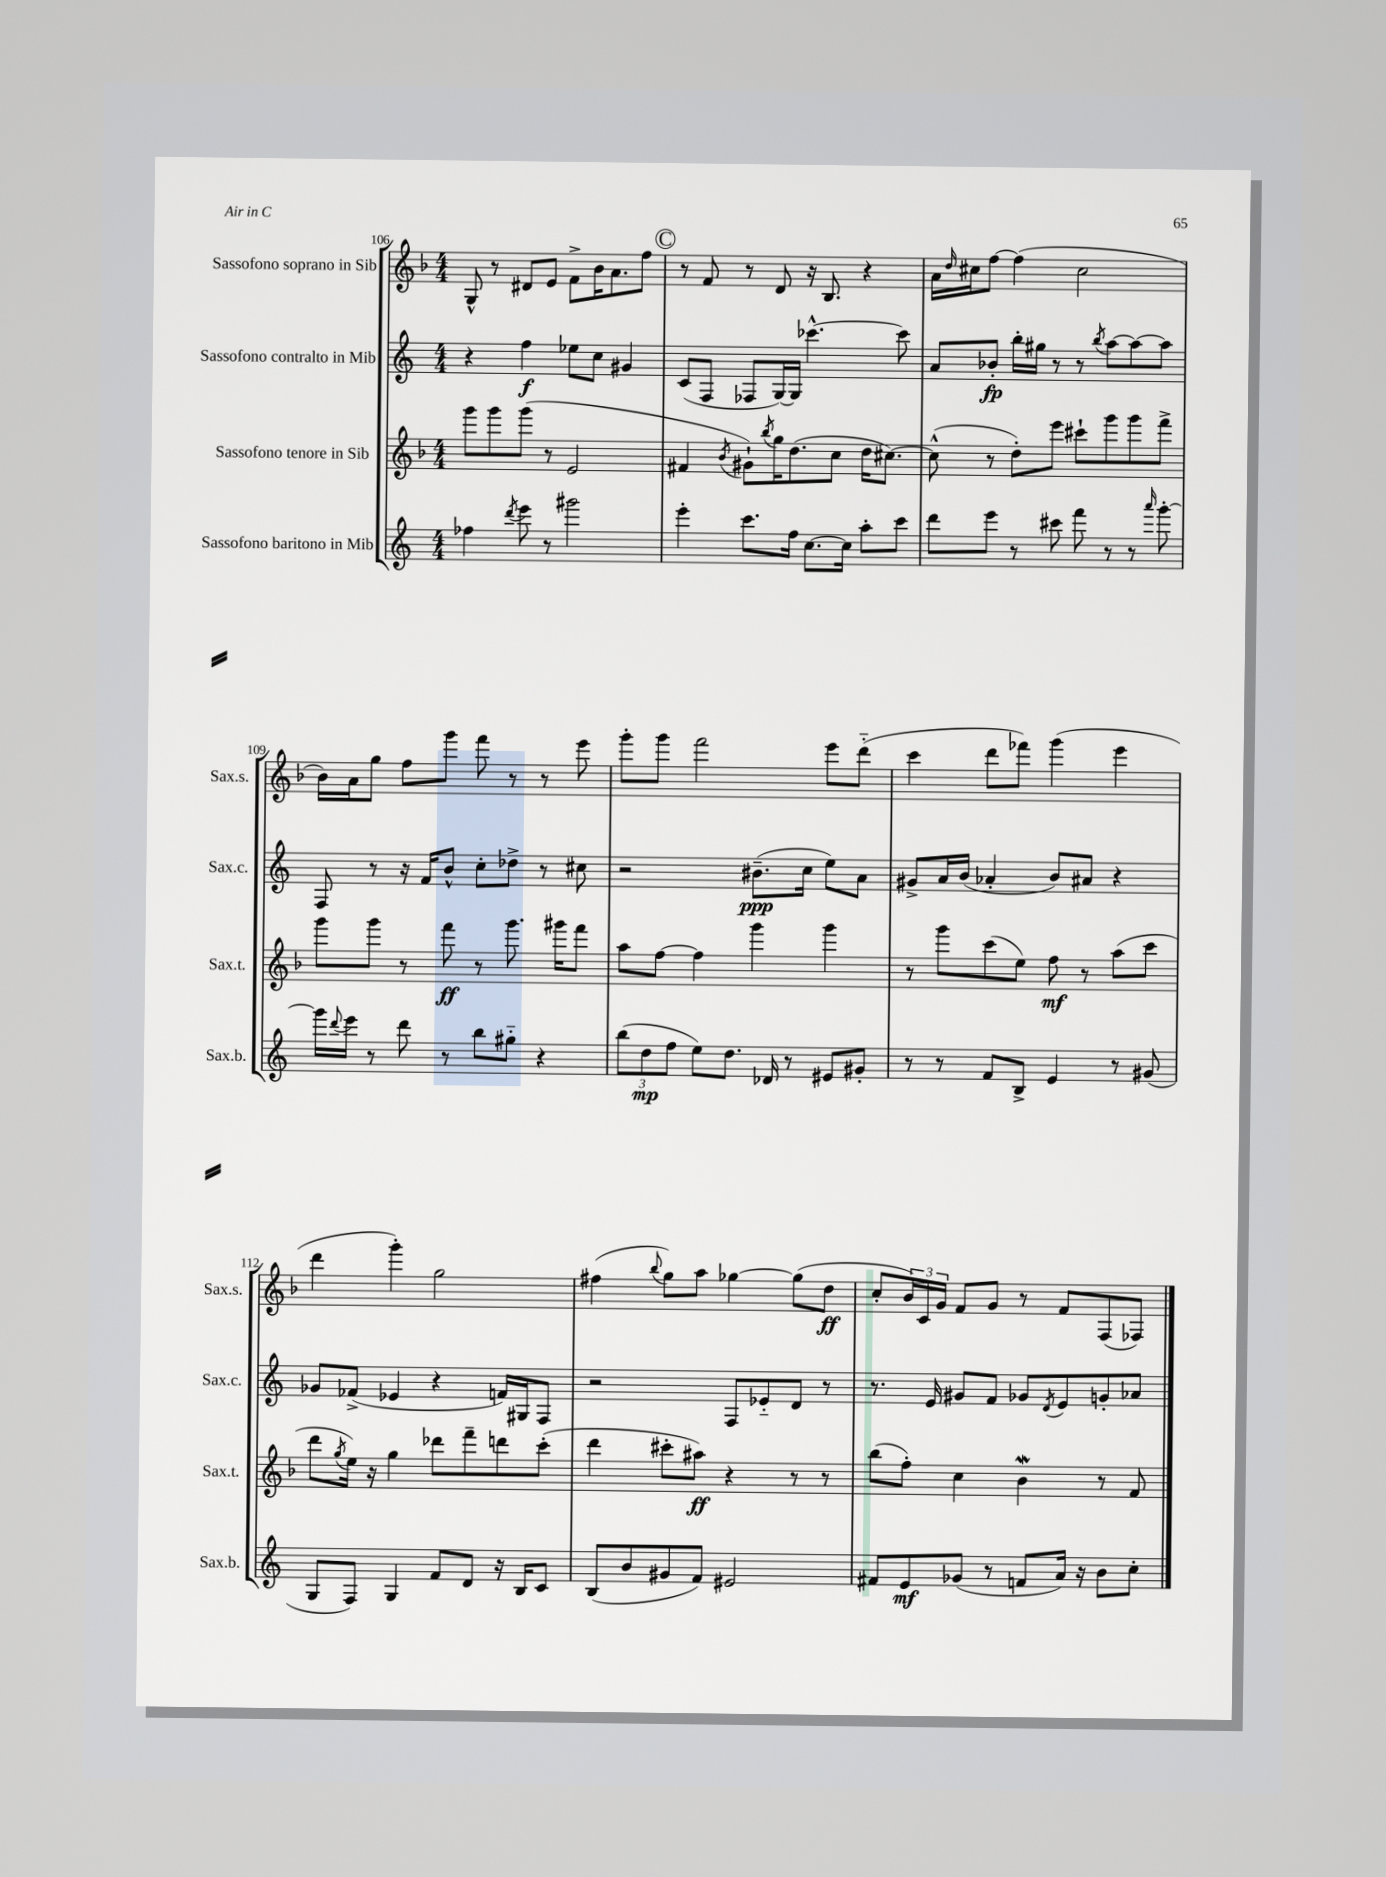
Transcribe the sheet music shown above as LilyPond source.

<<
\new StaffGroup <<
\new Staff = "s0" \with { instrumentName = "Sassofono soprano in Sib" shortInstrumentName = "Sax.s." } {
    \clef treble \key f \major \numericTimeSignature \time 4/4
    g8-^ r8 dis'8 e'8 f'8-> bes'16 a'8. f''8 |
    \mark \markup { \circle "C" } r8 f'8 r8 d'8 r16 bes8. r4 |
    a'16 \grace { d''16 } cis''16 f''8~ f''4( cis''2 |
    bes'16) a'16 g''8 f''8 g'''8 f'''8 r8 r8 e'''8 |
    g'''8-. g'''8 f'''2 e'''8 d'''8-_( |
    c'''4 d'''8 fes'''8) g'''4( e'''4 |
    d'''4 g'''4-.) g''2 |
    fis''4( \appoggiatura { bes''8 } g''8) a''8 ges''4~ ges''8( d''8\ff |
    c''8-. \tuplet 3/2 { bes'16) c'16 g'16 } f'8 g'8 r8 f'8 f8( fes8) \bar "|." |
}
\new Staff = "s1" \with { instrumentName = "Sassofono contralto in Mib" shortInstrumentName = "Sax.c." } {
    \clef treble \key c \major \numericTimeSignature \time 4/4
    r4 f''4\f ees''8 c''8 gis'4 |
    \mark \markup { \circle "C" } c'8( f8 fes8 g16~) g16 ces'''4.~-^ ces'''8 |
    a'8 bes'8-.\fp b''16-. gis''16 r8 r8 \acciaccatura { b''8 } a''8~ a''8~ a''8 |
    f8 r8 r16 f'16 b'8-^ c''8-. des''8-> r8 cis''8 |
    r2 bis'8.--\ppp( c''16 e''8) a'8 |
    gis'8-> a'16 b'16( aes'4-. b'8) ais'8 r4 |
    ges'8 fes'8->( ees'4 r4 f'16) gis16 f8 |
    r2 f8 ees'8-_ d'8 r8 |
    r8. e'16 gis'8 f'8 ges'8 \acciaccatura { d'8 } e'8 g'8-. aes'8 \bar "|." |
}
\new Staff = "s2" \with { instrumentName = "Sassofono tenore in Sib" shortInstrumentName = "Sax.t." } {
    \clef treble \key f \major \numericTimeSignature \time 4/4
    g'''8 g'''8 g'''8( r8 e'2 |
    \mark \markup { \circle "C" } fis'4 \acciaccatura { bes'8 } gis'8-!) \acciaccatura { bes''8 } g''16 d''8.( c''8 d''16 cis''8.~) |
    cis''8-^( r8 d''8-.) e'''8 cis'''8-! g'''8 g'''8 f'''8-> |
    g'''8 g'''8 r8 f'''8\ff r8 g'''8. gis'''16 f'''8 |
    a''8 f''8~ f''4 g'''4 g'''4 |
    r8 g'''8 c'''8( e''8) f''8\mf r8 a''8( c'''8 |
    d'''8 \acciaccatura { g''8 } e''16) r16 g''4 des'''8 f'''8-- d'''8 c'''8-.( |
    d'''4 cis'''8-. ais''8\ff) r4 r8 r8 |
    bes''8( f''8-.) c''4 bes'4\mordent r8 f'8 \bar "|." |
}
\new Staff = "s3" \with { instrumentName = "Sassofono baritono in Mib" shortInstrumentName = "Sax.b." } {
    \clef treble \key c \major \numericTimeSignature \time 4/4
    fes''4 \acciaccatura { d'''8 } e'''8 r8 gis'''2 |
    \mark \markup { \circle "C" } e'''4-. c'''8. f''16 c''8.~ c''16 a''8-. c'''8 |
    d'''8 e'''8 r8 cis'''8 f'''8 r8 r8 \grace { a'''16 } g'''8~-. |
    g'''16 \appoggiatura { d'''8 } e'''16 r8 d'''8 r8 b''8 gis''8-_ r4 |
    \tuplet 3/2 { b''8( d''8\mp f''8 } e''8) d''8. des'16 r8 eis'8 gis'8-. |
    r8 r8 f'8 b8-> e'4 r8 gis'8( |
    g8 f8) g4 f'8 d'8 r16 b16 c'8 |
    b8( b'8 gis'8 f'8) eis'2 |
    fis'8 e'8\mf ges'8( r8 f'8 a'16) r16 b'8 c''8-. \bar "|." |
}
>>
>>
\layout { \context { \Score currentBarNumber = #106 } }
